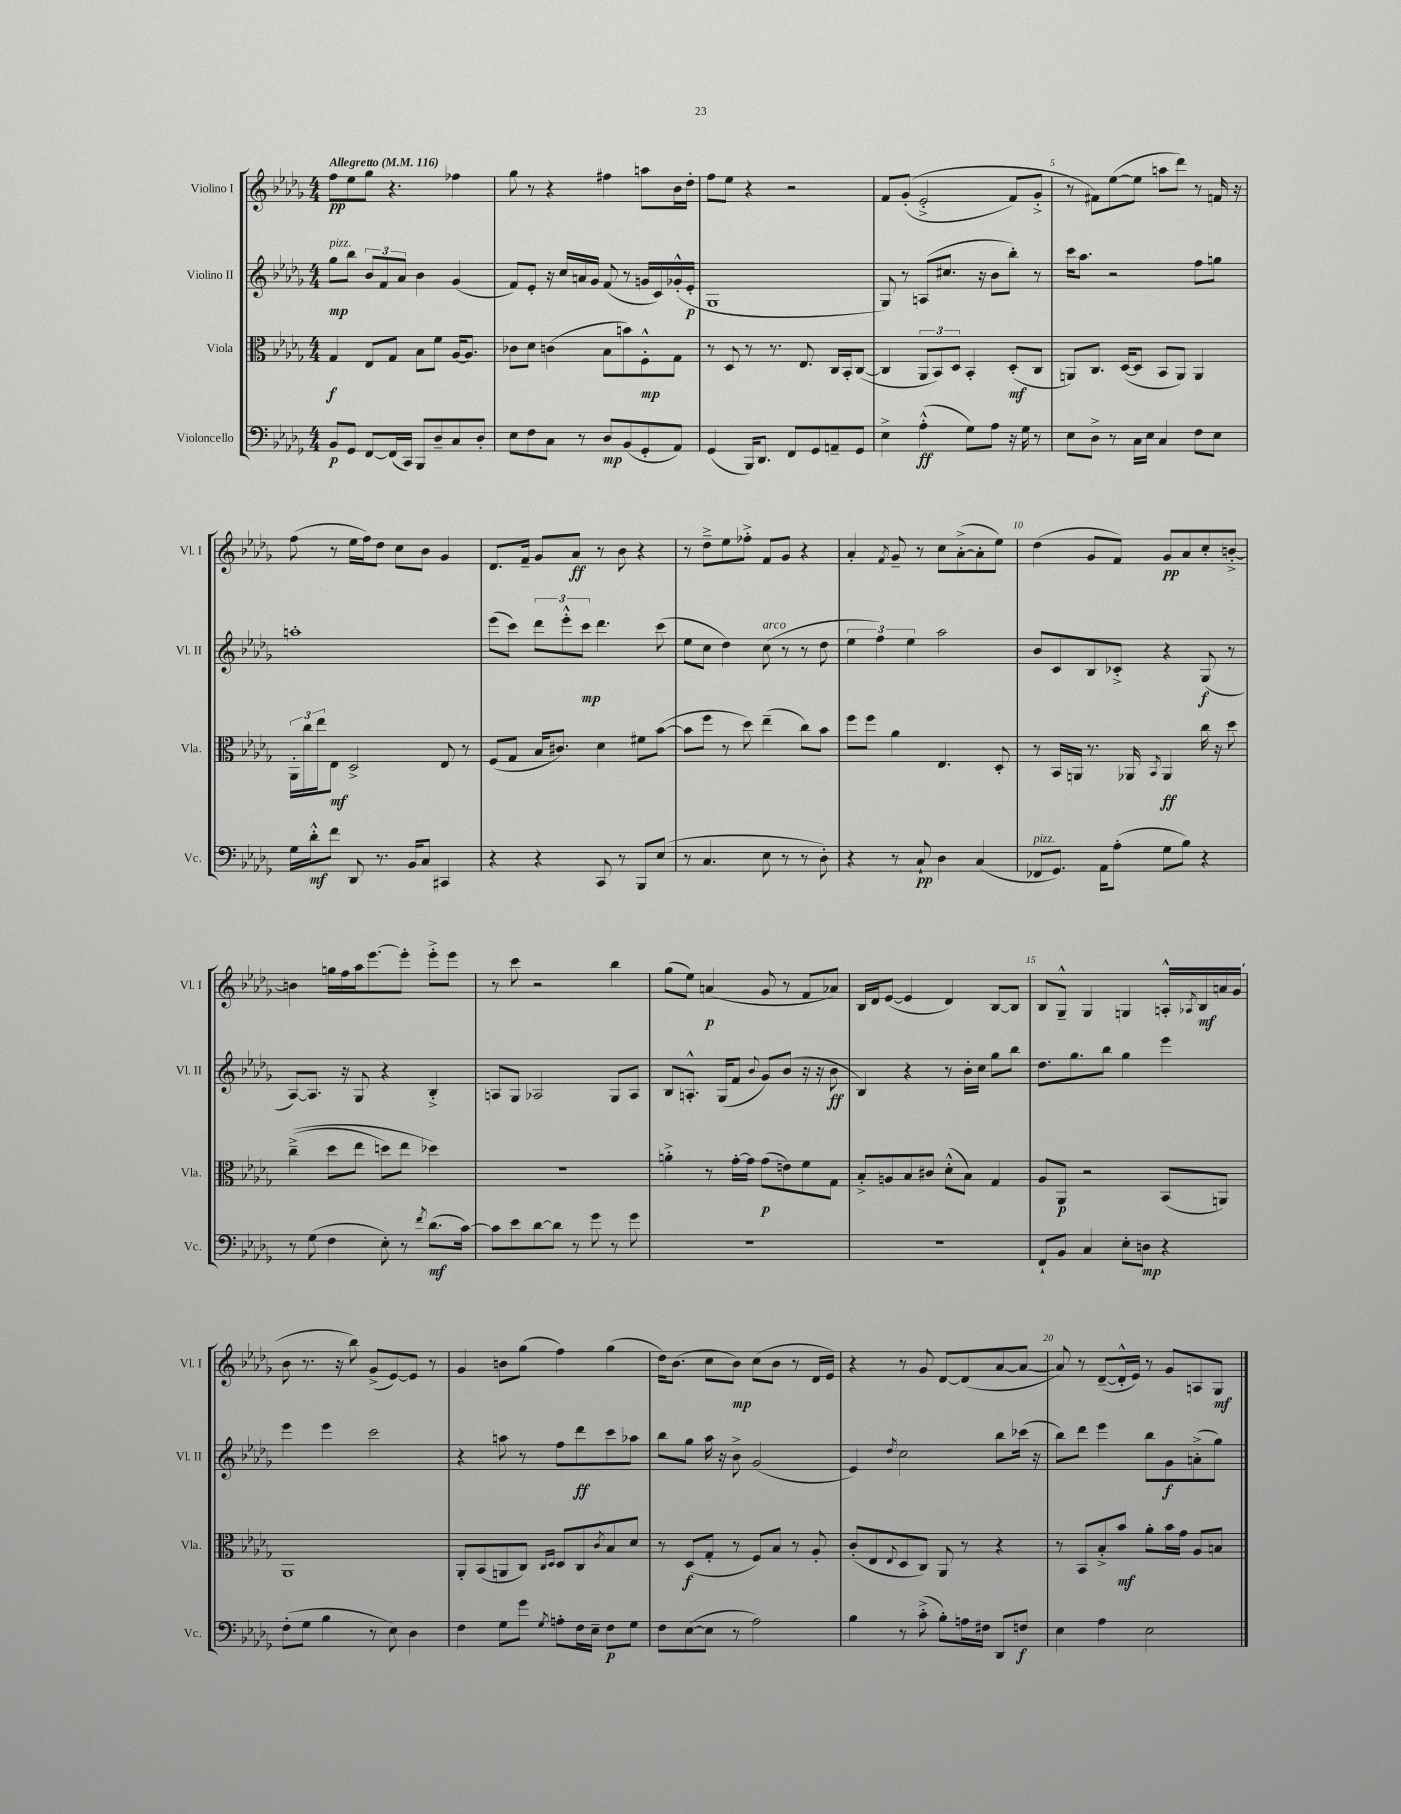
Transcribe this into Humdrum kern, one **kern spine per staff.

**kern	**dynam	**kern	**dynam	**kern	**dynam	**kern	**dynam
*part4	*part4	*part3	*part3	*part2	*part2	*part1	*part1
*staff4	*staff4	*staff3	*staff3	*staff2	*staff2	*staff1	*staff1
*I"Violoncello	*	*I"Viola	*	*I"Violino II	*	*I"Violino I	*
*I'Vc.	*	*I'Vla.	*	*I'Vl. II	*	*I'Vl. I	*
*clefF4	*	*clefC3	*	*clefG2	*	*clefG2	*
*k[b-e-a-d-g-]	*	*k[b-e-a-d-g-]	*	*k[b-e-a-d-g-]	*	*k[b-e-a-d-g-]	*
*M4/4	*	*M4/4	*	*M4/4	*	*M4/4	*
*MM116	*	*MM116	*	*MM116	*	*MM116	*
=1	=1	=1	=1	=1	=1	=1	=1
!	!	!	!	!	!	!LO:TX:a:B:t=Allegretto	!
!	!	!	!	!LO:TX:a:i:t=pizz.	!	!	!
8BB-/L	p	4G-/	f	8gg-\L	mp	8ff\L	pp
8GG-/J	.	.	.	8bb-\J	.	8ee-\	.
[8FF/L	.	8E-/L	.	12b-/L	.	8gg-\J	.
.	.	.	.	12f/	.	.	.
(16FF/L]	.	8G-/J	.	.	.	4.r	.
.	.	.	.	12a-/J	.	.	.
16CC/JJ)	.	.	.	.	.	.	.
8BBB-/L	.	8B-\L	.	4b-\	.	.	.
8D-~/	.	8f\J	.	.	.	.	.
8C/	.	[16A-/KL	.	(4g-/	.	4ff-X\	.
.	.	8.A-/J]	.	.	.	.	.
8D-'/J	.	.	.	.	.	.	.
=2	=2	=2	=2	=2	=2	=2	=2
8E-\L	.	8c-X\L	.	8f/L)	.	8gg-\	.
8F\	.	8d-\J	.	8e-'/J	.	8r	.
8C\J	.	(4cn\	.	16r	.	4r	.
.	.	.	.	16cc/LL	.	.	.
8r	.	.	.	16an/	.	.	.
.	.	.	.	16g-/JJ	.	.	.
8D-/L	mp	8B-\L	.	(8f/	.	4ff#X\	.
(8BB-/	.	8bn\)	.	8r	.	.	.
8GG-'/	.	8F'^^\	mp	16gn/LL	.	8aan\L	.
.	.	.	.	16c/)	.	.	.
8AA-/J)	.	8G-\J	.	(16g-X'^^/	.	16b-\L	.
.	.	.	.	16e-'/JJ	p	16dd-'\JJ	.
=3	=3	=3	=3	=3	=3	=3	=3
(4GG-/	.	8r	.	1G-	.	8ff\L	.
.	.	8D-/	.	.	.	8ee-\J	.
16BBB-/KL)	.	8r	.	.	.	4r	.
8.DD-/J	.	.	.	.	.	.	.
.	.	8.r	.	.	.	.	.
8FF/L	.	.	.	.	.	2r	.
.	.	8.E-/	.	.	.	.	.
8GG-/	.	.	.	.	.	.	.
8AAn~/	.	16C/LL	.	.	.	.	.
.	.	16BB-'/J	.	.	.	.	.
8GG-/J	.	([8C/J	.	.	.	.	.
=4	=4	=4	=4	=4	=4	=4	=4
4E-^\	.	4C/]	.	8G-/)	.	8f/L	.
.	.	.	.	8r	.	((8g-'/J	.
(4A-'^^\	ff	12AA-/L	.	(8An/L	.	2e-'^/	.
.	.	12BB-/)	.	.	.	.	.
.	.	.	.	8.cc#X/J	.	.	.
.	.	12D-/J	.	.	.	.	.
8G-\L)	.	4BB-'/	.	.	.	.	.
.	.	.	.	16r	.	.	.
8A-\J	.	.	.	8b-\L	.	.	.
16r	.	(8D-'/L	mf	8bb-'\J)	.	8f/L)	.
16G-\	.	.	.	.	.	.	.
8r	.	8C/J	.	8r	.	8g-'^/J	.
=5	=5	=5	=5	=5	=5	=5	=5
8E-\L	.	8AAn/L)	.	16ccc\KL	.	8r	.
.	.	.	.	8.aa-\J	.	.	.
8D-^\J	.	8.C/J	.	.	.	8f#X\L)	.
8r	.	.	.	2r	.	([8ee-\	.
.	.	([16D-/KL	.	.	.	.	.
16C\LL	.	8D-/J]	.	.	.	8ee-\J]	.
16E-\JJ	.	.	.	.	.	.	.
4C/	.	8BB-/L	.	.	.	8aan\L	.
.	.	8AA/J)	.	.	.	8ddd-\J)	.
8F\L	.	4AA/	.	8ff\L	.	8r	.
8E-\J	.	.	.	8ggn\J	.	16fn/	.
.	.	.	.	.	.	16r	.
!!LO:LB:g=z
=6	=6	=6	=6	=6	=6	=6	=6
16G-\LL	.	24AA-'\LL	.	1aan'	.	(8ff\	.
.	.	24cc\	.	.	.	.	.
16d-'^^\J	mf	.	.	.	.	.	.
.	.	24ee-\J	.	.	.	.	.
8f\J	.	8E-\J	mf	.	.	8r	.
8DD-/	.	2D-^/	.	.	.	16ee-\LL	.
.	.	.	.	.	.	16ff\J)	.
8.r	.	.	.	.	.	8dd-\J	.
.	.	.	.	.	.	8cc\L	.
16BB-/KL	.	.	.	.	.	.	.
8C/J	.	.	.	.	.	8b-\J	.
4CC#X/	.	8E-/	.	.	.	4g-/	.
.	.	8r	.	.	.	.	.
=7	=7	=7	=7	=7	=7	=7	=7
4r	.	(8F/L	.	(8eee-\L	.	8.d-/L	.
.	.	8G-/J	.	8ccc\J)	.	.	.
.	.	.	.	.	.	16f~/Jk	.
4r	.	16B-/KL	.	12ddd-\L	.	8g-/L	.
.	.	8.c#X/J)	.	.	.	.	.
.	.	.	.	12eee-'^^\	.	.	.
.	.	.	.	.	.	8a-/J	ff
.	.	.	.	12ccc\J	mp	.	.
8CC/	.	4d-\	.	4.ddd-\	.	8r	.
8r	.	.	.	.	.	8b-\	.
8BBB-/L	.	8f#X\L	.	.	.	4r	.
(8E-/J	.	([8b-\J	.	(8ccc\	.	.	.
=8	=8	=8	=8	=8	=8	=8	=8
8r	.	8b-\L]	.	8ee-\L	.	8r	.
4.C/	.	8ff\J	.	8cc\J	.	8dd-~^\L	.
.	.	8r	.	4dd-\)	.	8ee-\	.
.	.	8dd-\)	.	.	.	8ff-X'^\J	.
!	!	!	!	!LO:TX:a:i:t=arco	!	!	!
8E-\	.	(4ee-~\	.	(8cc\	.	8f/L	.
8r	.	.	.	8r	.	8g-/J	.
8r	.	8cc\L)	.	8r	.	4r	.
8D-'\)	.	8b-\J	.	8dd-\	.	.	.
=9	=9	=9	=9	=9	=9	=9	=9
4r	.	8ff\L	.	6ee-\	.	4a-'/	.
.	.	8ff\J	.	.	.	.	.
.	.	.	.	6ff\)	.	.	.
.	.	.	.	.	.	8qf/	.
8r	.	4a-\	.	.	.	8g-~/	.
.	.	.	.	6ee-\	.	.	.
8C`/	pp	.	.	.	.	8r	.
4D-\	.	4.E-/	.	2aa-\	.	8cc\L	.
.	.	.	.	.	.	([8a-'^\	.
(4C/	.	.	.	.	.	8a-'\]	.
.	.	8D-'/	.	.	.	8ee-\J)	.
=10	=10	=10	=10	=10	=10	=10	=10
!LO:TX:a:i:t=pizz.	!	!	!	!	!	!	!
8FF-X/L	.	8r	.	8b-/L	.	(4dd-\	.
8.GG-/J)	.	16BB-/LL	.	8c/	.	.	.
.	.	16AAn/JJ	.	.	.	.	.
.	.	8.r	.	8B-/	.	8g-/L	.
16AA-\KL	.	.	.	.	.	.	.
(8A-'\J	.	.	.	8c-X'^/J	.	8f/J)	.
.	.	16AA-X/	.	.	.	.	.
.	.	8qBB-/	.	.	.	.	.
8G-\L	.	4AA-/	ff	4r	.	8g-/L	pp
8B-\J)	.	.	.	.	.	8a-/	.
4r	.	16cc\	.	(8G-/	f	8cc'/	.
.	.	16r	.	.	.	.	.
.	.	8dd-\	.	8r	.	[8bn'^/J	.
!!LO:LB:g=z
=11	=11	=11	=11	=11	=11	=11	=11
8r	.	((4cc~^\	.	[8A-/L)	.	4bn\]	.
(8G-\	.	.	.	8.A-/J]	.	.	.
4F\	.	8dd-\L	.	.	.	16ggn\LL	.
.	.	.	.	16r	.	16ff\	.
.	.	8ee-\J	.	8G-/	.	16aa-\J	.
.	.	.	.	.	.	[8.eee-\	.
8E-'\)	.	8ddn\L)	.	4r	.	.	.
8r	.	8ee-\J	.	.	.	8eee-'\J]	.
8qf/	.	.	.	.	.	.	.
(8.d-\L	mf	4dd-X\)	.	4B-'^/	.	8eee-'^\L	.
.	.	.	.	.	.	8eee-\J	.
[16c\Jk)	.	.	.	.	.	.	.
=12	=12	=12	=12	=12	=12	=12	=12
8c\L]	.	1r	.	8An/L	.	8r	.
8e-\	.	.	.	8G-/J	.	8ccc\	.
[8d-\	.	.	.	2A-X/	.	2r	.
8d-\J]	.	.	.	.	.	.	.
8r	.	.	.	.	.	.	.
8g-\	.	.	.	.	.	.	.
8r	.	.	.	8G-/L	.	4bb-\	.
8g-\	.	.	.	8A-/J	.	.	.
=13	=13	=13	=13	=13	=13	=13	=13
1r	.	4an'^\	.	8B-/L	.	(8gg-\L	.
.	.	.	.	8.An'^^/J	.	8ee-\J)	.
.	.	8r	.	.	.	(4an/	p
.	.	.	.	(16G-/KL	.	.	.
.	.	[16g-'\LL	.	8f/J	.	.	.
.	.	16g-\JJ]	.	.	.	.	.
.	.	.	.	8qqb-/	.	.	.
.	.	(8g-\L	p	8g-/L)	.	8g-/	.
.	.	8en\)	.	(8b-/J	.	8r	.
.	.	8f\	.	16r	.	8f/L	.
.	.	.	.	16r	.	.	.
.	.	8G-\J	.	8b-\	ff	8a-X/J)	.
=14	=14	=14	=14	=14	=14	=14	=14
1r	.	8B-'^/L	.	4B-/)	.	16B-/LL	.
.	.	.	.	.	.	16d-/J	.
.	.	8An/	.	.	.	([8e-/J	.
.	.	8B-/	.	4r	.	4e-/]	.
.	.	8c#X/J	.	.	.	.	.
.	.	(8d-'^^\L	.	8r	.	4d-/)	.
.	.	8B-\J)	.	16b-'\LL	.	.	.
.	.	.	.	16cc\JJ	.	.	.
.	.	4G-/	.	8gg-\L	.	[8B-/L	.
.	.	.	.	8bb-\J	.	8B-/J]	.
=15	=15	=15	=15	=15	=15	=15	=15
8FF`/L	.	8A-/L	.	8.dd-\L	.	8B-/L	.
8BB-/J	.	8AA-/J	p	.	.	8G-~^^/J	.
.	.	.	.	8.gg-\	.	.	.
4C/	.	2r	.	.	.	4G-/	.
.	.	.	.	8bb-\J	.	.	.
8E-'\L	.	.	.	4gg-\	.	4Gn/	.
8Dn\J	mp	.	.	.	.	.	.
4r	.	(8BB-/L	.	4eee-\	.	16An'^^/LL	.
.	.	.	.	.	.	8qA-X/	.
.	.	.	.	.	.	16B-/	mf
.	.	8AAn/J)	.	.	.	16an/	.
.	.	.	.	.	.	(16g-/JJ	.
!!LO:LB:g=z
=16	=16	=16	=16	=16	=16	=16	=16
(8F'\L	.	1AA-	.	4eee-\	.	8b-\	.
8G-\J	.	.	.	.	.	8.r	.
4B-\	.	.	.	4eee-\	.	.	.
.	.	.	.	.	.	16r	.
.	.	.	.	.	.	8bb-\)	.
8r	.	.	.	2ccc\	.	(8g-^/L	.
8E-\)	.	.	.	.	.	[8e-/)	.
4D-\	.	.	.	.	.	8e-/J]	.
.	.	.	.	.	.	8r	.
=17	=17	=17	=17	=17	=17	=17	=17
4F\	.	8AA-'/L	.	4r	.	4g-/	.
.	.	(8BB-/	.	.	.	.	.
8G-\L	.	8AAn/	.	8aan\	.	8bn\L	.
8g-\J	.	8C/J)	.	8r	.	(8gg-\J	.
.	.	16qqC/LL	.	.	.	.	.
8qG-/	.	16qqD-/JJ	.	.	.	.	.
8An'\L	.	8D-/L	.	8ff\L	.	4ff\)	.
16F\L	.	8C/	.	8ddd-\	ff	.	.
16E-~\JJ	.	.	.	.	.	.	.
.	.	8qc/	.	.	.	.	.
8F\L	p	8B-/	.	8ccc\	.	(4gg-\	.
8G-\J	.	8d-/J	.	8aa-X\J	.	.	.
=18	=18	=18	=18	=18	=18	=18	=18
8F\L	.	8r	.	8bb-\L	.	16dd-\KL)	.
.	.	.	.	.	.	(8.b-\J	.
([8E-\	.	(8D-/L	f	8gg-\J	.	.	.
8E-\J]	.	8G-'/J	.	16aa-\	.	8cc\L	.
.	.	.	.	16r	.	.	.
8r	.	8r	.	8b-^\	.	8b-\J)	mp
2A-\)	.	8F/L)	.	(2g-/	.	(8cc\L	.
.	.	8B-/J	.	.	.	8b-\J	.
.	.	8r	.	.	.	8r	.
.	.	8A-'/	.	.	.	16d-/LL	.
.	.	.	.	.	.	16e-/JJ)	.
=19	=19	=19	=19	=19	=19	=19	=19
4B-\	.	(8c'/L	.	4e-/)	.	4r	.
.	.	8E-/	.	.	.	.	.
.	.	8qqE-/	.	8qdd-/	.	.	.
8r	.	8D-/	.	2cc\	.	8r	.
(8c'^\	.	8C/J)	.	.	.	8g-/	.
8B-'\L)	.	8AA-/	.	.	.	[8d-/L	.
16An\L	.	8r	.	.	.	(8d-/]	.
16F#X\JJ	.	.	.	.	.	.	.
8DD-/L	.	4r	.	8bb-\L	.	[8a-/	.
8Fn/J	f	.	.	(16ccc-X\Jk	.	8a-/J_	.
.	.	.	.	16r	.	.	.
=20	=20	=20	=20	=20	=20	=20	=20
4E-\	.	8r	.	8bb-\L)	.	8a-/])	.
.	.	8BB-/L	.	8ddd-\J	.	8r	.
4A-\	.	8B-'^/	.	4eee-\	.	([8d-~/L	.
.	.	8b-/J	mf	.	.	16d-'^^/L]	.
.	.	.	.	.	.	16e-/JJ)	.
2E-\	.	8a-'\L	.	8bb-\L	.	8r	.
.	.	16b-\L	.	8g-\	f	8g-/L	.
.	.	16g-\JJ	.	.	.	.	.
.	.	8A-/L	.	(8an'^\	.	8An/	.
.	.	8Bn/J	.	8gg-\J)	.	8G-/J	mf
==	==	==	==	==	==	==	==
*-	*-	*-	*-	*-	*-	*-	*-
